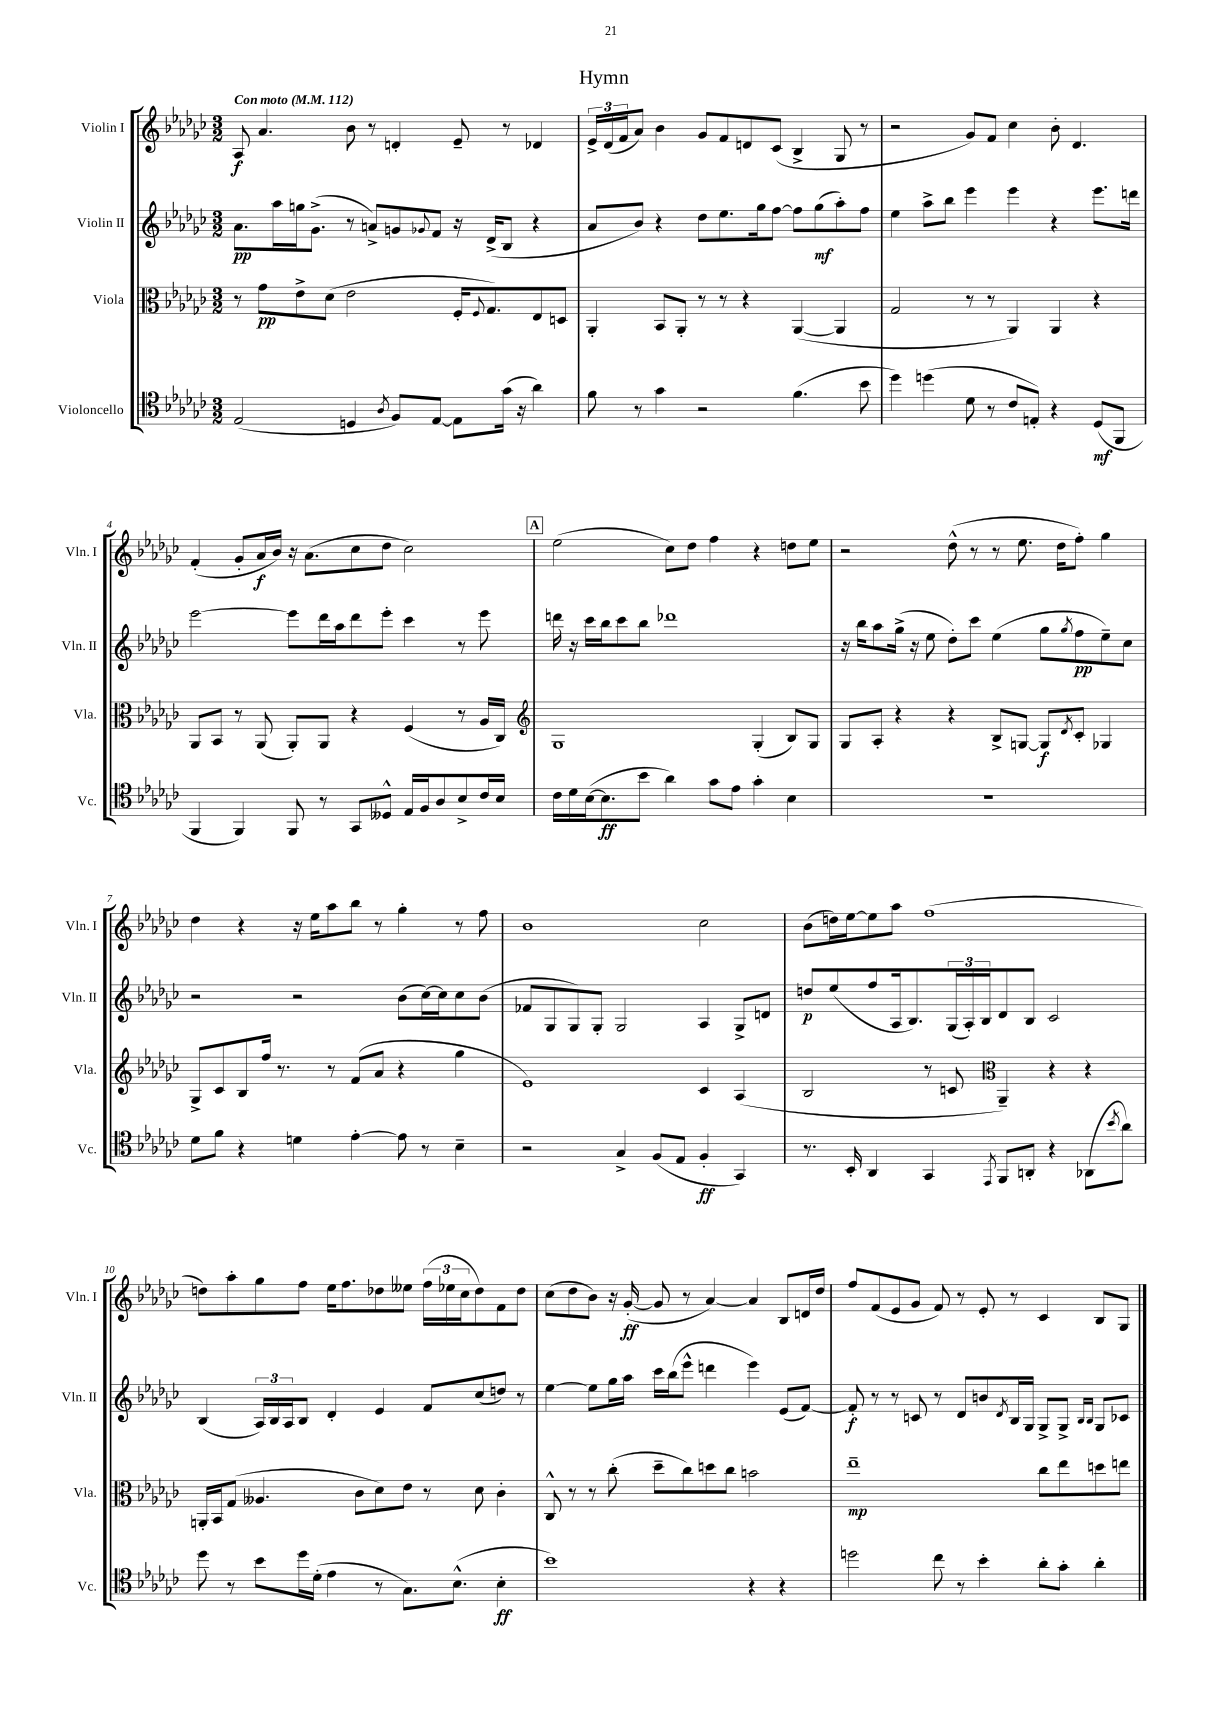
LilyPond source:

\header { title = "Hymn" }
<<
\new StaffGroup <<
\new Staff = "s0" \with { instrumentName = "Violin I" shortInstrumentName = "Vln. I" } {
    \clef treble \key ges \major \numericTimeSignature \time 3/2 \tempo "Con moto" 4 = 112
    aes8\f aes'4. bes'8 r8 d'4-. ees'8-- r8 des'4 |
    \tuplet 3/2 { ees'16-> des'16( f'16 } aes'8) bes'4 ges'8 f'8 d'8 ces'8( bes4-> ges8 r8 |
    r2 ges'8) f'8 ces''4 bes'8-. des'4. |
    f'4-.( ges'8-. aes'16\f bes'16) r16 aes'8.( ces''8 des''8 ces''2) |
    \mark \markup { \box "A" } ees''2( ces''8) des''8 f''4 r4 d''8 ees''8 |
    r2 des''8-^( r8 r8 ees''8. des''16 f''8-.) ges''4 |
    des''4 r4 r16 ees''16 aes''8 bes''8 r8 ges''4-. r8 f''8 |
    bes'1 ces''2 |
    bes'8( d''16) ees''16~ ees''8 aes''8 f''1( |
    d''8) aes''8-. ges''8 f''8 ees''16 f''8. des''8 eeses''8 \tuplet 3/2 { f''16( ees''16 ces''16 } des''8) f'8 des''8 |
    ces''8( des''8 bes'8) r16 ges'16~-.\ff( ges'8 r8 aes'4~) aes'4 bes8 d'16 des''16 |
    f''8 f'8( ees'8 ges'8 f'8) r8 ees'8-. r8 ces'4 bes8 ges8 \bar "|." |
}
\new Staff = "s1" \with { instrumentName = "Violin II" shortInstrumentName = "Vln. II" } {
    \clef treble \key ges \major \numericTimeSignature \time 3/2
    aes'8.\pp aes''16 g''16 ges'8.->( r8 a'8->) g'8 \appoggiatura { ges'8 } f'8 r16 des'16->( bes8 r4 |
    aes'8 bes'8) r4 des''8 ees''8. ges''16 f''8~ f''8 ges''8\mf( aes''8-.) f''8 |
    ees''4 aes''8-> bes''8 ees'''4 ees'''4 r4 ees'''8. d'''16 |
    ees'''2~ ees'''8 des'''16 aes''16 des'''8 ees'''8-. ces'''4 r8 ees'''8 |
    \mark \markup { \box "A" } d'''16 r16 ces'''16 bes''16 ces'''8 bes''8 des'''1 |
    r16 bes''16 aes''8 ges''16->( r16 ees''8 des''8-.) ces'''8 ees''4( ges''8 \acciaccatura { ges''8 } f''8\pp ees''8--) ces''8 |
    r2 r2 bes'8( ces''16~) ces''16 ces''8 bes'8( |
    fes'8 ges8 ges8) ges8-. ges2 aes4 ges8-> d'8 |
    d''8\p ees''8( f''8 aes16 bes8.) \tuplet 3/2 { ges16( aes16-.) bes16 } des'8 bes8 ces'2 |
    bes4( \tuplet 3/2 { aes16) bes16 aes16 } bes8 des'4-. ees'4 f'8 ces''8( d''8) r8 |
    ees''4~ ees''8 ges''16 aes''16 ces'''16 bes''16( ees'''8-^ d'''4 ees'''4) ees'8( f'8~) |
    f'8-.\f r8 r8 c'8 r8 des'8 b'8 \acciaccatura { des'8 } bes16 ges16 ges8-> ges8-> \grace { bes16 bes16 } ges8 ces'8 \bar "|." |
}
\new Staff = "s2" \with { instrumentName = "Viola" shortInstrumentName = "Vla." } {
    \clef alto \key ges \major \numericTimeSignature \time 3/2
    r8 ges'8\pp ees'8-> des'8( ees'2 f16-. \appoggiatura { f8 } ges8.) ees8 d8 |
    aes,4-. bes,8 aes,8-. r8 r8 r4 aes,4~( aes,4 |
    ges2 r8 r8 aes,4) aes,4 r4 |
    aes,8 bes,8 r8 aes,8( aes,8-.) aes,8 r4 f4( r8 aes16 ces16) |
    \mark \markup { \box "A" } \clef treble ges1 ges4-.( bes8) ges8 |
    ges8 aes8-. r4 r4 bes8-> g8~ g8\f \acciaccatura { des'8 } ces'8-. ges4 |
    ges8-> ces'8 bes8 f''16 r8. r8 f'8( aes'8 r4 ges''4 |
    ees'1) ces'4 aes4( |
    bes2 r8 c'8 \clef alto aes,4--) r4 r4 |
    a,16-. bes,16 ges8( aeses4. ces'8 des'8) ees'8 r8 des'8 ces'4-. |
    ces8-^ r8 r8 ces''8-.( des''8-- ces''8) d''8 ces''8 b'2 |
    ees''1--\mp ces''8 ees''8 d''8 e''8 \bar "|." |
}
\new Staff = "s3" \with { instrumentName = "Violoncello" shortInstrumentName = "Vc." } {
    \clef tenor \key ges \major \numericTimeSignature \time 3/2
    ees2( d4 \acciaccatura { aes8 } f8) ees8~ ees8 ges'16( r16 aes'4) |
    f'8 r8 ges'4 r2 f'4.( bes'8 |
    des''4) d''4( des'8 r8 ces'8 e8-.) r4 des8\mf( f,8 |
    f,4 f,4) f,8 r8 ges,8 deses8-^ ees16 f16 aes8 bes8-> ces'16 bes16 |
    \mark \markup { \box "A" } ces'16 des'16 bes16~( bes8.\ff bes'8 aes'4) ges'8 ees'8 ges'4-. bes4 |
    R1. |
    des'8 f'8 r4 d'4 ees'4~-. ees'8 r8 bes4-- |
    r2 ges4-> f8( ees8 f4-.\ff ges,4) |
    r8. bes,16-. aes,4 ges,4 \acciaccatura { ees,8 } f,8 a,8-. r4 aes,8( \acciaccatura { bes'8 } aes'8) |
    des''8 r8 bes'8 des''16 des'16-.( ees'4 r8 ges8.) bes8.-^( bes4-.\ff |
    bes'1) r4 r4 |
    d''2 ces''8 r8 bes'4-. aes'8-. ges'8-. aes'4-. \bar "|." |
}
>>
>>
